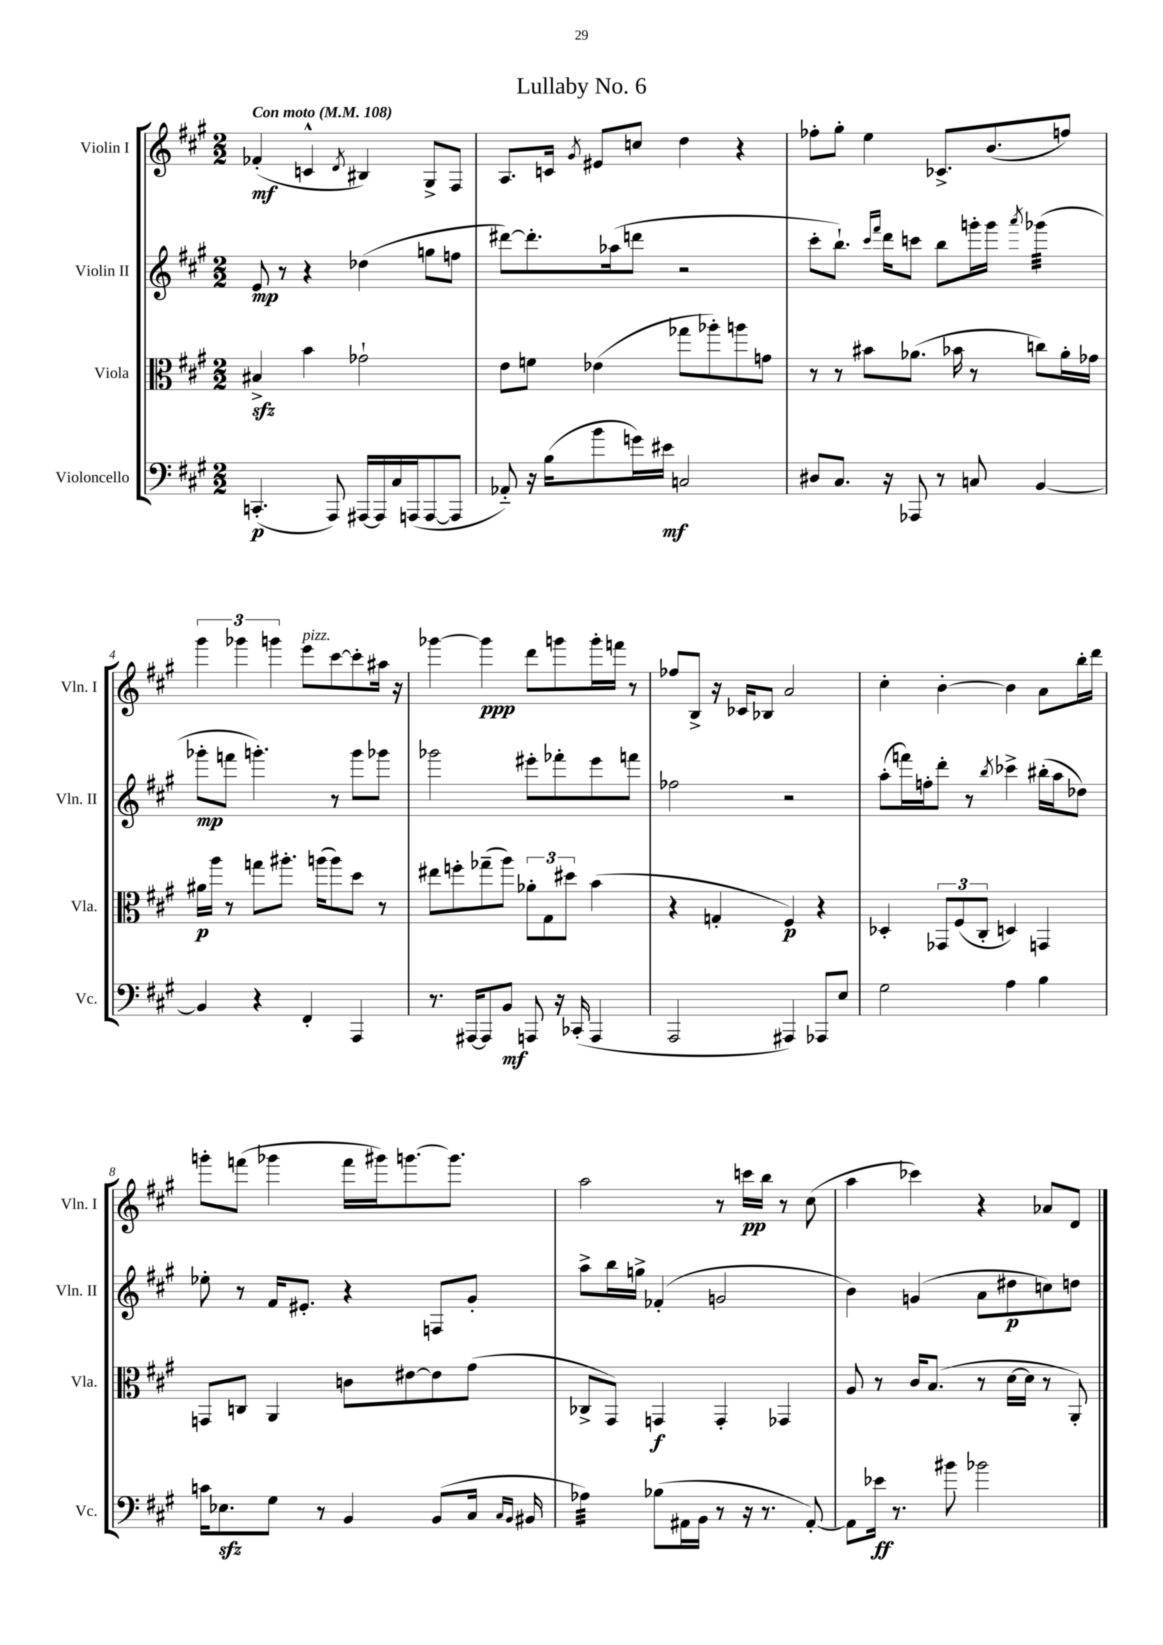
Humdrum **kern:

**kern	**kern	**kern	**kern
*staff4	*staff3	*staff2	*staff1
*clefF4	*clefC3	*clefG2	*clefG2
*k[f#c#g#]	*k[f#c#g#]	*k[f#c#g#]	*k[f#c#g#]
*M2/2	*M2/2	*M2/2	*M2/2
*MM108	*MM108	*MM108	*MM108
(4.CC'	4B#^	8e	(4f-'
.	.	8r	.
.	4b	4r	4c^^
8AAA)	.	.	.
.	.	.	8qd
[16AAA#	2g-`	(4dd-	4B#)
16AAA#]	.	.	.
16C#	.	.	.
(16AAA	.	.	.
[8AAA	.	8gg	8G#^
8AAA]	.	8ff	8F#
=	=	=	=
8AA-'~)	8e	[8ddd#)	8.A
16r	8f	8.ddd#']	.
(16B	.	.	16c
.	.	.	8qg#
8b	(4e-	.	8e#
.	.	(16aa-	.
16g)	.	8ddd	8cc
16e#	.	.	.
2C	8gg-	2r	4dd
.	8aa-')	.	.
.	8aa	.	4r
.	8g	.	.
=	=	=	=
8D#	8r	8ccc#'	8ff-'
8.C#	8r	8.bb`)	8gg#'
.	8b#	.	4ee
.	.	16qqccc#	.
.	.	16qqfff#	.
16r	.	16ddd	.
8AAA-	(8.a-	8ccc	.
8r	.	8bb	8.c-^
.	16b-	.	.
8C	8r	16ggg'	.
.	.	16ggg	(8.b
.	.	8qaaa	.
[4BB	8cc)	(4ggg-	.
.	16a-'	.	8ff)
.	16g-	.	.
=	=	=	=
4BB]	16a#	8ggg-'	6ggg#
.	16aa	.	.
.	8r	8fff	.
.	.	.	6ggg-
4r	8gg	4.ggg')	.
.	.	.	6ggg
.	8.aa#'	.	.
4FF#'	.	.	8eee
.	(16aa	.	.
.	8aa)	8r	[8ccc#
4AAA	8dd	8ggg	8ccc#']
.	8r	8ggg-	16aa#
.	.	.	16r
=	=	=	=
8.r	8ee#	2ggg-	[4ggg-
.	8ff'	.	.
[16AAA#	.	.	.
8AAA#]	(8gg-~	.	4ggg-]
8BB	8aa)	.	.
8AAA	12a-'	8eee#'	8ddd
.	12G#	.	.
16r	.	8fff-'	8ggg
.	12dd#	.	.
(16CC-'	.	.	.
4AAA	(4b	8eee#	16ggg'
.	.	.	16fff
.	.	8fff	8r
=	=	=	=
2AAA	4r	2ff-	8ff-
.	.	.	8B^
.	4G'	.	16r
.	.	.	16c-
.	.	.	8B-
4AAA#)	4F#)	2r	2a
8AAA-	4r	.	.
8E	.	.	.
=	=	=	=
2G#	4D-'	(8aa'	4cc#'
.	.	16fff)	.
.	.	16ff'	.
.	12GG-	8ddd'	[4b'
.	(12F#	.	.
.	.	8r	.
.	12C#'	.	.
.	.	8qbb	.
4A	4D)	4ccc-^	4b]
4B	4GG	(16bb#'	8a
.	.	16aa	.
.	.	8dd-)	16bb'
.	.	.	16ddd
=	=	=	=
16c	8GG	8ee-'	8ggg'
8.E-	.	.	.
.	8C	8r	(8fff
8G#	4AA	16f#	4ggg-
.	.	8.e#'	.
8r	.	.	.
4BB	8c	4r	16fff
.	.	.	16ggg#)
.	[8e#	.	[8.ggg
(8BB	8e#]	8F	.
.	.	.	8.ggg]
16C#	(8g#	8g#'	.
16qqC#	.	.	.
16qqBB	.	.	.
16BB#	.	.	.
=	=	=	=
4A-)	8C-^	8aa^	2aa
.	8GG#)	16bb	.
.	.	16gg^	.
(8B-	4GG	(4f-'	.
16AA#	.	.	.
16BB	.	.	.
8r	4GG'	2g	8r
16r	.	.	16ccc
8.r	.	.	16bb
.	4GG-	.	8r
[8AA#')	.	.	(8cc#
=	=	=	=
8AA#]	8A	4b)	4aa
16e-	8r	.	.
8.r	.	.	.
.	16c#	(4g	4ccc-)
.	(8.B	.	.
8b#	.	.	.
2b-	8r	8a	4r
.	[16d	8dd#	.
.	16d]	.	.
.	8r	8cc)	8a-
.	8AA')	8dd	8d
==	==	==	==
*-	*-	*-	*-
